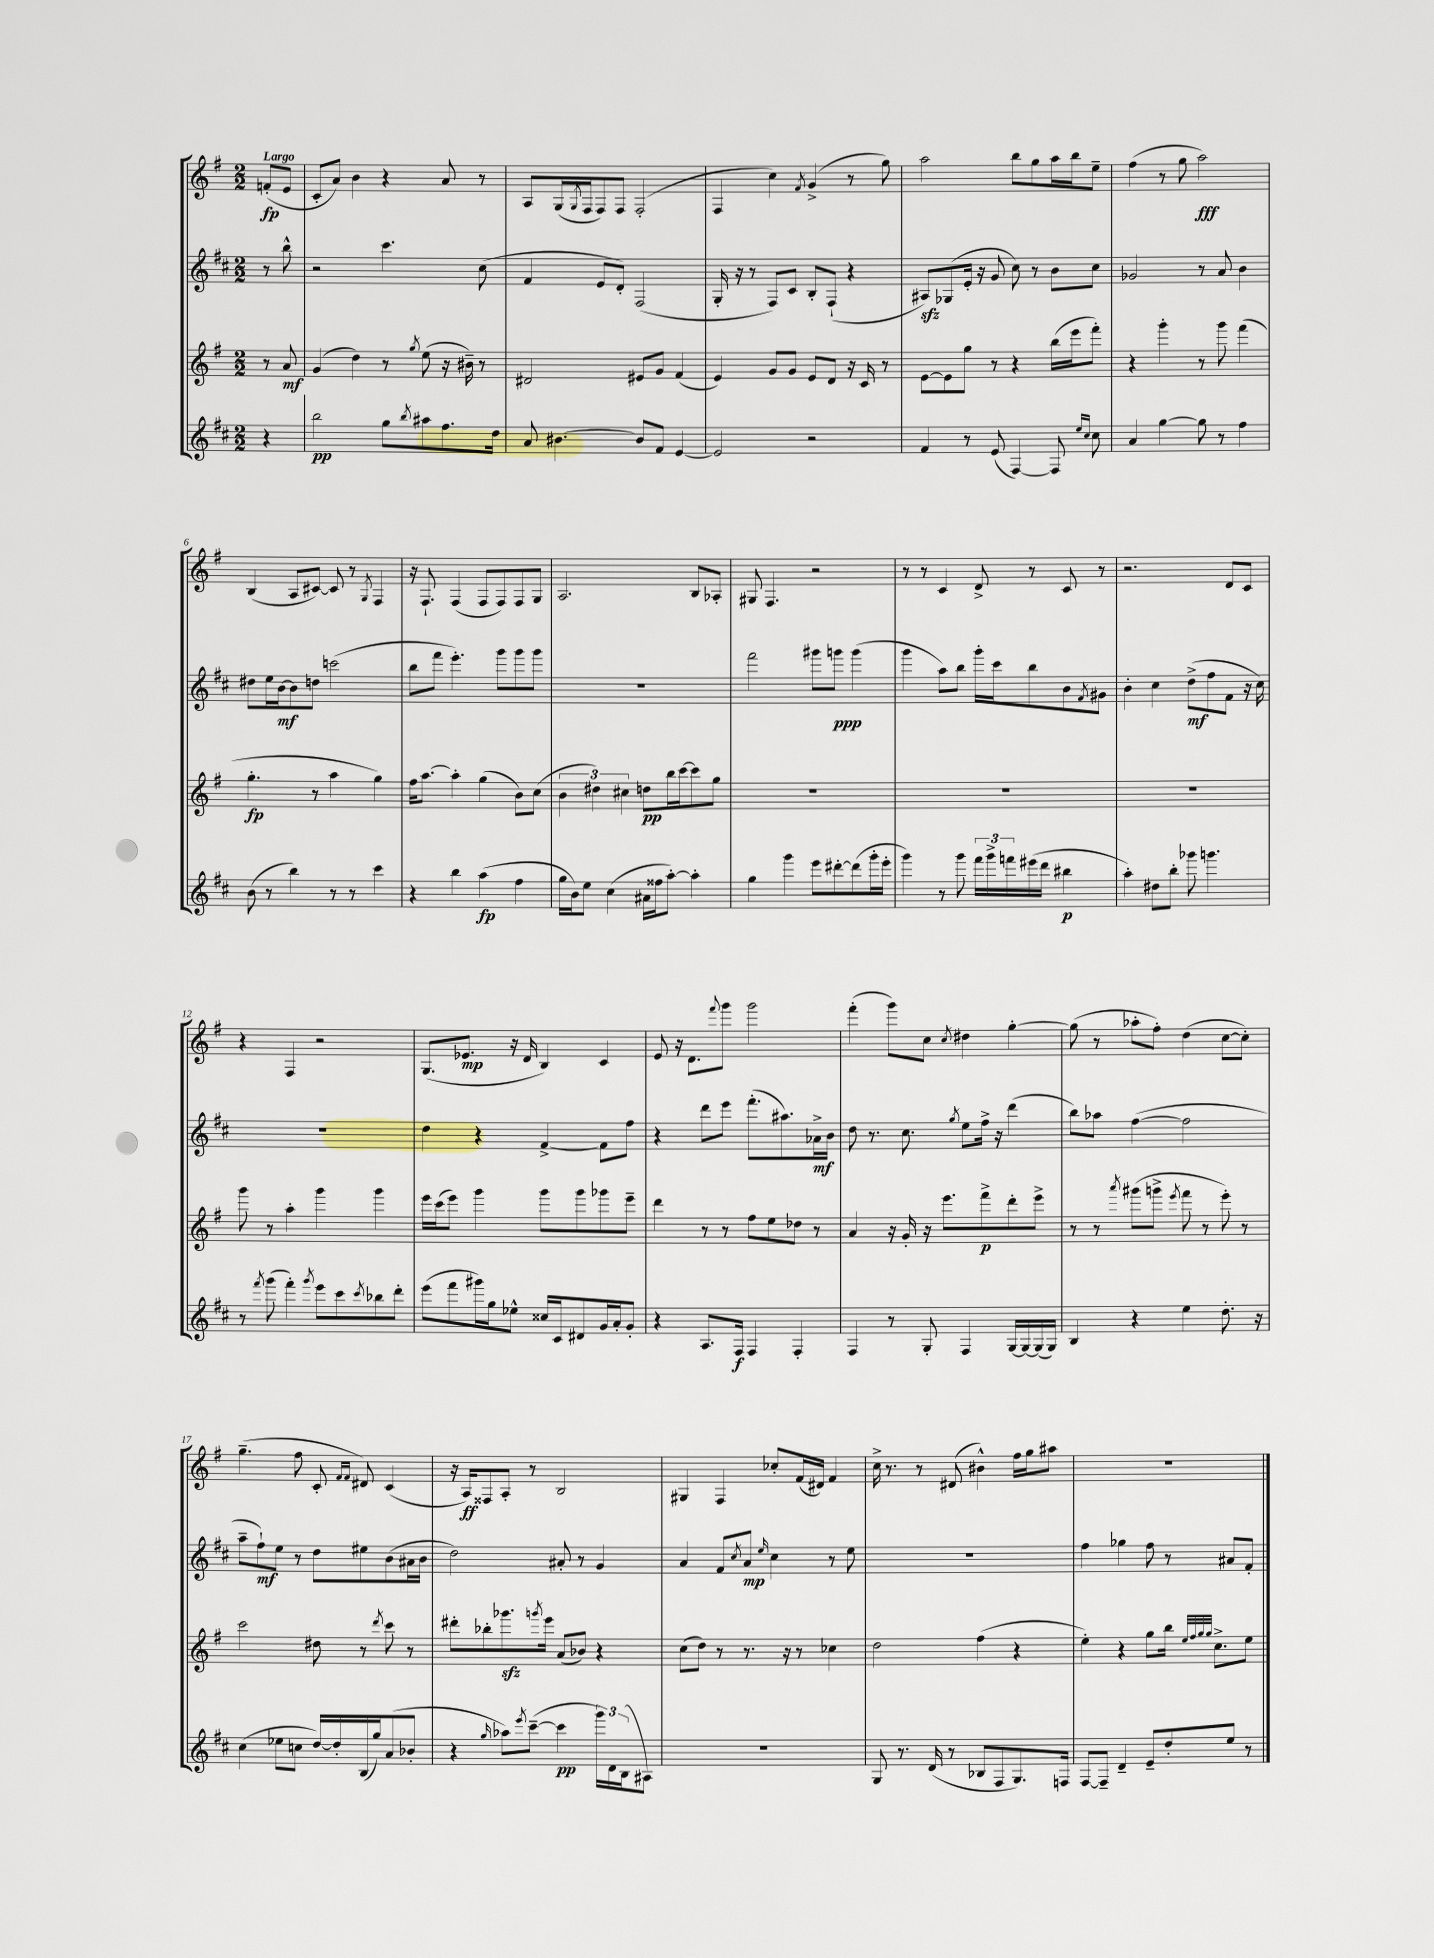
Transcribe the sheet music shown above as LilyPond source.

<<
\new StaffGroup <<
\new Staff = "s0" {
    \clef treble \key g \major \numericTimeSignature \time 2/2 \partial 4 \tempo "Largo"
    f'8-.\fp( e'8 |
    c'8-. a'8) b'4 r4 a'8 r8 |
    a8 g16( \acciaccatura { g8 } fis16 fis8) fis8 fis2-.( |
    fis4 c''4) \acciaccatura { fis'8 } g'4->( r8 g''8) |
    a''2 b''8 g''8 a''16 b''16 e''8-- |
    fis''4( r8 g''8 a''2\fff) |
    b4( a8 cis'8~) cis'8 r8 \acciaccatura { g8 } fis4 |
    r16 fis8.-! fis4( fis8 fis8) fis8 g8 |
    a2. b8 aes8-. |
    gis8 fis4. r2 |
    r8 r8 c'4 d'8-> r8 c'8 r8 |
    r2. d'8 c'8 |
    r4 fis4 r2 |
    g8.( ees'8.\mp r16 d'16 b4) c'4 |
    e'8 r16 d'8. \appoggiatura { fis'''8 } g'''8 g'''2 |
    fis'''4-.( g'''8) c''8 \acciaccatura { c''8 } dis''4 g''4~-. |
    g''8( r8 aes''8-. fis''8-.) d''4( c''8~ c''8-.) |
    g''4.--( fis''8 c'8-. \grace { fis'16 fis'16 } dis'8) c'4( |
    r16 a16\ff) fisis8 a8-. r8 b2 |
    gis4 fis4 ces''8-. fis'16( dis'16) fis'4 |
    c''16-> r8. r8 dis'8( bis'4-^) fis''16 g''16 ais''8 |
    R1 \bar "|." |
}
\new Staff = "s1" {
    \clef treble \key d \major \numericTimeSignature \time 2/2 \partial 4
    r8 b''8-^ |
    r2 cis'''4. cis''8( |
    fis'4 e'8 d'8-.) fis2( |
    g16-. r16 r8 fis8) cis'8 b8-. fis8-!( r4 |
    ais8\sfz) ges8( e'16-. r16 g'8 cis''8) r8 b'8 cis''8 |
    ges'2 r8 a'8 b'4 |
    dis''8 e''16 b'16~\mf b'8 d''8 c'''2( |
    b''8 fis'''8 e'''4.-.) g'''8 g'''8 g'''8 |
    R1 |
    fis'''2 gis'''8 g'''8\ppp g'''4( |
    g'''4 a''8) b''8 g'''16-. cis'''16 b''8 b'8 \acciaccatura { fis'8 } gis'8 |
    b'4-. cis''4 d''8->\mf( fis''8 fis'8 r16 cis''16) |
    R1 |
    d''4 r4 fis'4~-> fis'8 fis''8 |
    r4 d'''8 e'''8 fis'''8.-.( ais''8.) aes'16->\mf b'16 |
    d''8 r8. cis''8. \acciaccatura { g''8 } e''8 fis''16-> r16 d'''4( |
    b''8) aes''8 fis''4~( fis''2 |
    a''8-- fis''8-!\mf) e''8 r8 d''8 eis''8 b'8( ais'16 b'16 |
    d''2) ais'8-. r8 g'4 |
    a'4 fis'8 \acciaccatura { cis''8 } a'8\mp \grace { e''16 } cis''4 r8 e''8 |
    R1 |
    fis''4 ges''4 fis''8 r8 ais'8 fis'8-. \bar "|." |
}
\new Staff = "s2" {
    \clef treble \key g \major \numericTimeSignature \time 2/2 \partial 4
    r8 a'8\mf |
    g'4( d''4) r8 \acciaccatura { g''8 } e''8( r16 bis'16--) r8 |
    dis'2 eis'8 g'8 fis'4( |
    e'4) g'8 g'8 e'8 d'8 r16 c'16 r8 |
    e'8~ e'8 g''8 r8 r4 b''16( e'''16 fis'''8-.) |
    r4 g'''4-. r8 g'''8 fis'''4( |
    g''4.-.\fp r8 a''4 g''4) |
    fis''16 a''8.~ a''4-. g''4( b'8) c''8( |
    \tuplet 3/2 { b'4 dis''4) cis''4 } d''8\pp b''16 c'''16~ c'''8 g''8 |
    R1 |
    R1 |
    R1 |
    g'''8 r8 a''4-. g'''4 g'''4 |
    e'''16 c'''16( e'''8) g'''4 g'''8 g'''8 ges'''8 e'''8-- |
    d'''4 r8 r8 fis''8 e''8 des''8 r8 |
    a'4 r16 g'16-. r16 e'''8. fis'''8->\p d'''8-. e'''8-> |
    r8 r8 \acciaccatura { a'''8 } gis'''8( g'''8-> \acciaccatura { e'''8 } fis'''8 r8 e'''8-.) r8 |
    c'''2 dis''8 r8 \acciaccatura { d'''8 } c'''8 r8 |
    dis'''8-. bes''8-. ges'''8.\sfz \acciaccatura { g'''8 } e'''16 a'8( bes'8) r4 |
    c''8( d''8) r8 r8. r16 r8 ces''4 |
    d''2 fis''4( r4 |
    e''4-.) r4 g''8 b''16 \grace { e''32 fis''32 g''32 g''32 } c''8.-> e''8 \bar "|." |
}
\new Staff = "s3" {
    \clef treble \key d \major \numericTimeSignature \time 2/2 \partial 4
    r4 |
    b''2\pp g''8 \acciaccatura { b''8 } ais''8 fis''8. d''16 |
    a'8 bis'4.~ bis'8 fis'8 e'4~ |
    e'2 r2 |
    fis'4 r8 e'8( fis4~) fis8 \grace { e''16 cis''16 } cis''8 |
    a'4 g''4~ g''8 r8 fis''4 |
    b'8( r8 b''4) r8 r8 cis'''4 |
    r4 b''4 a''4\fp( fis''4 |
    g''16 b'16) e''8 cis''4( ais'16 fisis''16 a''8~-.) a''4-. |
    g''4 g'''4 e'''8 dis'''8~-. dis'''8( g'''16-. e'''16-. |
    g'''4) r8 g'''8 \tuplet 3/2 { fis'''16 g'''16-> f'''16 } eis'''16( d'''16 bis''4\p |
    a''4-.) dis''8 b''8-. ges'''8 g'''4. |
    r8 \acciaccatura { fis'''8 } g'''8( fis'''4-.) \acciaccatura { g'''8 } e'''8 cis'''8 \acciaccatura { cis'''8 } bes''8 d'''8-. |
    e'''8( fis'''8 gis'''16) g''16 ees''8-^ cisis''16 cis'16 dis'8 g'16 a'16-. g'8-. |
    r4 a8. fis16\f fis4 fis4-. |
    fis4 r8 g8-. fis4 g16~ g16~ g16( g16) |
    b4 r4 e''4 d''8.-. r16 |
    cis''4( ees''8 c''8 d''16~) d''16-. b16( g''16) a'8( bes'8-. |
    r4 \grace { g''16 } aes''8) \acciaccatura { e'''8 } cis'''8~--( cis'''4\pp \tuplet 3/2 { g'''16) d'16 b16( } ais8) |
    R1 |
    g8 r8. d'16( r8 bes8 fis8 g8.) f16 |
    fis8~ fis8-- d'4-- e'8-- d''8-. e''8 r8 \bar "|." |
}
>>
>>
